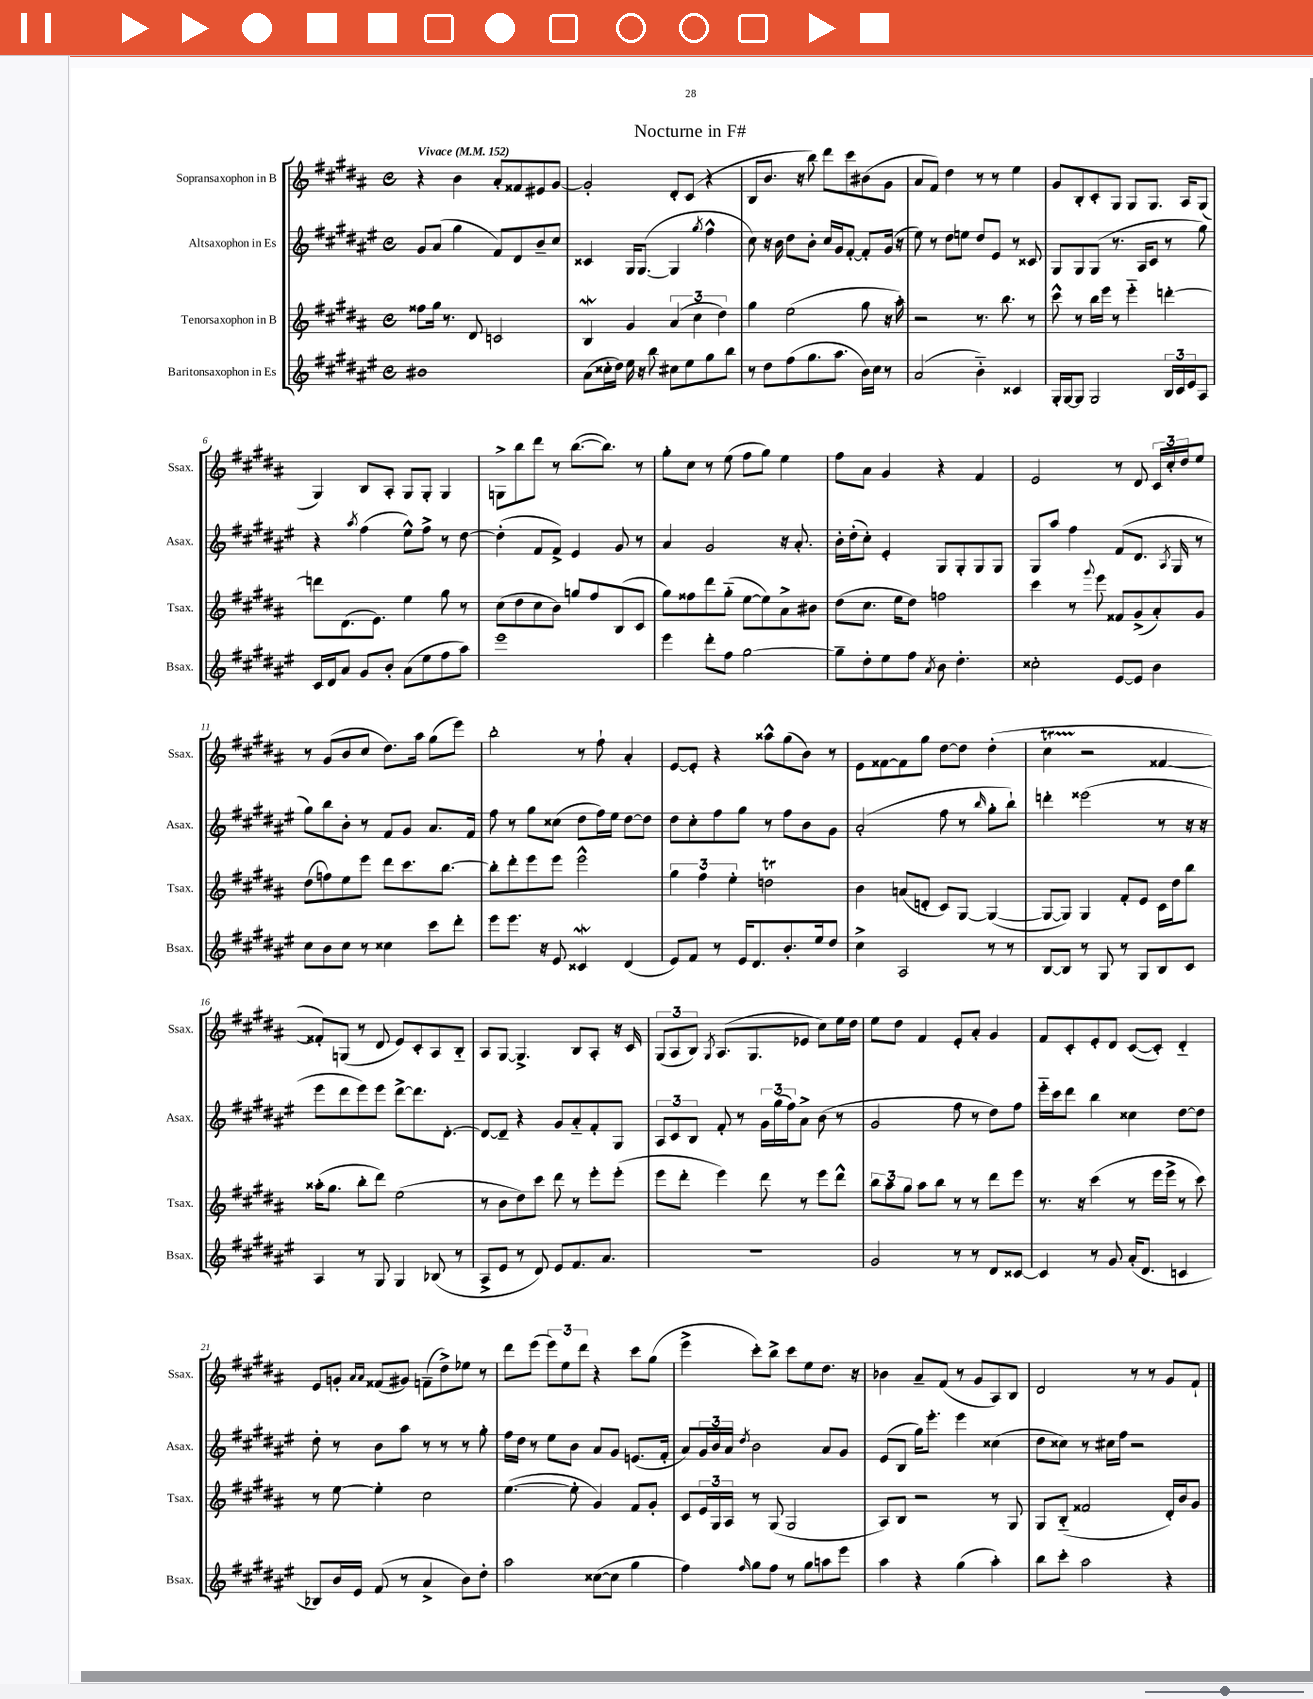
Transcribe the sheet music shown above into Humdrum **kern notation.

**kern	**kern	**kern	**kern
*part4	*part3	*part2	*part1
*staff4	*staff3	*staff2	*staff1
*I"Baritonsaxophon in Es	*I"Tenorsaxophon in B	*I"Altsaxophon in Es	*I"Sopransaxophon in B
*I'Bsax.	*I'Tsax.	*I'Asax.	*I'Ssax.
*clefG2	*clefG2	*clefG2	*clefG2
*k[f#c#g#d#a#e#]	*k[f#c#g#d#a#]	*k[f#c#g#d#a#e#]	*k[f#c#g#d#a#]
*M4/4	*M4/4	*M4/4	*M4/4
*met(c)	*met(c)	*met(c)	*met(c)
*MM152	*MM152	*MM152	*MM152
=1	=1	=1	=1
!	!	!	!LO:TX:a:B:t=Vivace
1b#X	8ff##X\L	8g#/L	4r
.	16gg#\Jk	(8a#/J	.
.	8.r	.	.
.	.	4gg#\	4b\
.	8d#/	.	.
.	2cn/	8f#/L)	8a#'/L
.	.	8d#/	8f##X/
.	.	8b~/	8e#X/
.	.	8cc#/J	[8g#/J
=2	=2	=2	=2
(8a#\L	4Bw/	4c##X/	2g#'/]
16cc##X'\L	.	.	.
16dd#\JJ)	.	.	.
16ee#\	4g#/	16G#/KL	.
16r	.	([8.G#/J	.
8bb\	.	.	.
8cc#X\L	(6a#/	4G#/]	8d#'/L
8ee#\	.	.	(8c#/J
.	6cc#\	.	.
.	.	8qgg#/	.
8gg#\	.	4ff#^^\	4r
.	6dd#\)	.	.
8bb\J	.	.	.
=3	=3	=3	=3
8r	4gg#\	8cc#\)	8B/L
8dd#\L	.	16r	8.b/J
.	.	16b\	.
(8ff#\	(2ee\	8dd#\L	.
.	.	.	16r
8.gg#\	.	8b'\J	8bb\)
.	.	16cc#/LL	8ddd#\L
8.aa#\J	.	16g#/J	.
.	.	[8f#'/J	8ccc#\
16b\LL)	8gg#\	8f#'/L]	(8b#X\
16cc#\JJ	.	.	.
8r	16r	(16g#/Jk	8g#\J
.	16aa#'\)	16r	.
=4	=4	=4	=4
(2a#/	2r	8ee#\)	8a#/L
.	.	8r	8f#/J)
.	.	8dd#\L	4dd#\
.	.	8een\J	.
4b\)	8.r	8dd#/L	8r
.	.	8e#/J	8r
.	8.bb\	.	.
4c##X/	.	8r	4ee\
.	8r	8c##X/	.
=5	=5	=5	=5
16G#'/LL	8ccc#^^\	8G#/L	8g#/L
[16G#/J	.	.	.
8G#/J]	8r	8G#/	8B'/
2G#/	16bb\LL	(8G#/J	8c#'/
.	16eee\JJ	.	.
.	8r	8.r	8G#/J
.	4eee\	.	8G#/L
.	.	16A#/KL	.
.	.	8c#/J	8.G#/J
24B/LL	[4dddn'\	8r	.
24c#/	.	.	.
.	.	.	16A#/KL
24e#/J	.	.	.
8A#/J	.	8gg#\)	(8G#/J
!!LO:LB:g=z
=6	=6	=6	=6
16c#/LL	8dddn\L]	4r	4G#/)
16d#/J	.	.	.
8a#/J	(8.d#\	.	.
.	.	8qaa#/	.
8g#/L	.	(4ff#\	8B/L
.	8.e\J)	.	.
8b'/J	.	.	8A#'/J
(8a#\L	4ee\	8ee#^^\L)	8G#/L
8ee#\	.	8ff#^\J	8G#'/J
8ff#\	8gg#\	8r	4G#/
8aa#\J)	8r	[8dd#\	.
=7	=7	=7	=7
1eee#	(8cc#\L	(4dd#'\]	8Gn^\L
.	8dd#\	.	8bb\
.	8cc#\	8f#/L	8ddd#\J
.	8b\J)	8f#^/J)	8r
.	8ggn/L	4e#/	([8.bb\L
.	8ff#/	.	.
.	.	.	8.bb\J])
.	(8B/	8g#/	.
.	8c#/J	8r	8r
=8	=8	=8	=8
4eee#\	8gg#\L)	4a#/	8gg#'\L
.	8ff##X\	.	8cc#\J
8ddd#'\L	8ddd#\	2g#/	8r
8ff#\J	(8gg#\J	.	(8ee\
[2gg#\	[8ee\L	.	8ff#\L
.	8ee\])	.	8gg#\J)
.	8a#^\	16r	4ee\
.	.	8.a#'/	.
.	8b#X\J	.	.
=9	=9	=9	=9
8gg#~\L]	(8dd#\L	16b'\LL	8ff#\L
.	.	(16dd#'\J	.
8dd#'\	8.cc#\J	8cc#'\J)	8a#\J
8ee#\	.	4e#'/	4g#/
.	16ee\KL	.	.
8ff#\J	8dd#\J)	.	.
8qa#/	.	.	.
8b\	2ffn\	8G#/L	4r
4.dd#'\	.	8G#'/	.
.	.	8G#/	4f#/
.	.	8G#/J	.
=10	=10	=10	=10
2cc##X'\	4ccc#\	8G#/L	2e/
.	.	8aa#/J	.
.	8r	4ff#\	.
.	8qqggg#/	.	.
.	8eee\	.	.
[8e#/L	8f##X/L	(8f#/L	8r
8e#/J]	(8g#^/	8.d#/J	8d#/
4b\	8a#'/)	.	24c#/LL
.	.	.	24cc#'/
.	.	8qA#/	.
.	.	16G#/	.
.	.	.	24dd#/J
.	8g#/J	8r	8ee/J
!!LO:LB:g=z
=11	=11	=11	=11
8cc#\L	(8dd#\L	8gg#\L)	8r
8b\	8ffn\)	8bb\	(8g#/L
8cc#\J	8ee\	8b'\J	8b/
8r	8eee\J	8r	8cc#/J
4cc##X\	8ddd#\L	8f#/L	8.dd#\L)
.	8.ccc#\	8g#/J	.
.	.	.	16aa#\Jk
8ccc#\L	.	8.a#/L	(8gg#\L
.	[8.bb\J	.	.
8ddd#'\J	.	.	8eee\J)
.	.	16f#/Jk	.
=12	=12	=12	=12
8eee#\L	8bb'\L]	8ff#\	2bb'\
8.eee#\J	8ddd#'\	8r	.
.	8eee\	8gg#\L	.
16r	.	.	.
8e#/	8eee\J	(8cc##X\J	.
4c##XW/	2eee^^\	8dd#\L	8r
.	.	16ff#\L)	8ff#`\
.	.	16ee#\JJ	.
(4d#/	.	[8dd#\L	4a#'/
.	.	8dd#\J]	.
=13	=13	=13	=13
8e#/L)	6gg#\	8dd#\L	[8e/L
8f#/J	.	8cc#'\	8e'/J]
.	6ff#\	.	.
8r	.	8ff#\	4r
.	6ee'\	.	.
16e#/KL	.	8gg#\J	.
8.d#/	.	.	.
.	2ddnT\	8r	8aa##X^^\L
8.b'/	.	8ff#\L	(8gg#\
.	.	8b\	8b\J)
16ee#/k	.	.	.
8dd#/J	.	8g#\J	8r
=14	=14	=14	=14
4cc#^\	4b\	(2a#'/	8e\L
.	.	.	[8f##X\
2A#/	(8an/L	.	8f##\]
.	8dn'/J	.	8gg#\J
.	8c#/L)	8ff#\	[8dd#\L
.	[8G#/J	8r	8dd#\J]
.	.	16qqbb/	.
8r	(4G#/_	8gg#'\L	(4dd#'\
8r	.	8bb`\J)	.
=15	=15	=15	=15
[8B/L	8G#/L_	4dddn'\	4cc#T\
8B/J]	8G#/J])	.	.
8r	4G#/	(2eee##X\	2r
8G#/	.	.	.
8r	8f#'/L	.	.
8G#/L	8e/J	.	.
8B/	16c#\LL	8r	[4f##X/
.	16dd#\J	.	.
8c#/J	8bb\J	16r	.
.	.	16r	.
!!LO:LB:g=z
=16	=16	=16	=16
4A#/	(16aa##X'\KL	8eee#\L	8f##X'/L])
.	8.gg#\J	.	.
.	.	8ddd#\	(8Gn/J
8r	8bb'\L	8eee#\)	8r
8G#/	8ddd#\J)	8eee#\J	8d#/
4G#/	(2ee\	[8ddd#^\L	8e/L)
.	.	8.ddd#\]	8c#'/
(8B-X/	.	.	8A#/
.	.	[8.d#'\J	.
8r	.	.	8B/J
=17	=17	=17	=17
8A#^/L	8r	8d#/L_	8A#/L
8e#/J	8b\L	8d#~/J]	[8G#/J
8r	8dd#\)	4r	4.G#^/]
8d#/)	8ccc#\J	.	.
8e#/L	8ddd#\	8g#/L	.
8.f#/	8r	8a#/	8B/L
.	8eee'\L	8f#'/	8A#'/J
8.a#/J	.	.	.
.	(8eee'\J	8G#/J	16r
.	.	.	16c#/
=18	=18	=18	=18
1r	8eee\L	12A#/L	(12G#/L
.	.	12c#/	12A#/
.	8ddd#'\J	.	.
.	.	12B/J	12B/J)
.	.	.	8qG#/
.	4eee\)	8f#'/	(8.A#/L
.	.	8r	.
.	.	.	8.G#/
.	8ddd#\	24g#\LL	.
.	.	(24gg#\	.
.	.	24ff#\J)	.
.	8r	8a#^\J	8e-X/J
.	8eee\L	(8b\	8cc#\L)
.	8ddd#^^\J	8r	16ee\L
.	.	.	16dd#\JJ
=19	=19	=19	=19
2g#/	12bb\L	2g#/	8ee\L
.	12aa#\	.	.
.	.	.	8dd#\J
.	12gg#\J	.	.
.	8aa#\L	.	4f#/
.	8bb\J	.	.
8r	8r	8ff#\	8e'/L
8r	8r	8r	8a#'/J
8d#/L	8ddd#\L	8dd#\L)	4g#/
[8c##X/J	8eee\J	8ff#\J	.
=20	=20	=20	=20
4c##/]	8.r	16eee#\LL	8f#/L
.	.	16ccc#\J	.
.	.	8ddd#\J	8c#'/
.	16r	.	.
8r	(4ccc#\	4bb\	8e'/
8g#/	.	.	8d#/J
(16a#'/KL	8r	4cc##X\	([8c#/L
8.d#/J	.	.	.
.	16eee\LL	.	8c#'/J])
.	16eee^\JJ	.	.
4cn/	8r	[8dd#\L	4d#/
.	8ccc#\)	8dd#\J]	.
!!LO:LB:g=z
=21	=21	=21	=21
8B-X/L)	8r	8dd#'\	8e/L
16b/L	[8ee\	8r	8gn'/J
16e#/JJ	.	.	.
.	.	.	16qqa#/LL
.	.	.	16qqa#/JJ
(8f#/	4ee'\]	8b\L	(8f##X/L
8r	.	8aa#\J	8g#X/J)
4a#^/	2cc#\	8r	(8fn~\L
.	.	8r	8dd#^\)
8b\L)	.	8r	8ee-X\J
8dd#'\J	.	8gg#'\	8r
=22	=22	=22	=22
2aa#\	([4.ee\	16ff#\LL	8ddd#\L
.	.	16dd#\JJ	.
.	.	8r	(8eee\J
.	.	8ee#\L	12eee\L)
.	.	.	12ee\
.	8ee'\]	8b\J	.
.	.	.	12ddd#\J
([8cc##X\L	4g#/)	8a#/L	4r
8cc##\J]	.	8g#/J	.
4gg#\	8f#/L	(8.en/L	8ccc#\L
.	8g#'/J	.	(8gg#\J
.	.	16f#'/Jk	.
=23	=23	=23	=23
4ff#\)	8c#/L	8a#/L)	4eee^\
.	24e/L	24g#/L	.
.	24G#/	24b/	.
.	24A#/JJ	24a#/JJ	.
16qqff#/	.	8qdd#/	.
8gg#\L	8r	2b\	8ccc#'\L)
8ff#\J	(8G#/	.	8bb^\J
8r	2G#/	.	8ccc#\L
8gg#\L	.	.	8ee\
8aan\	.	8a#/L	8.dd#\J
8eee#\J	.	8g#/J	.
.	.	.	16r
=24	=24	=24	=24
4aa#\	8A#/L)	(8e#/L	4b-X\
.	8B/J	8B/J	.
4r	2r	16gg#\KL)	8a#~/L
.	.	8.eee#'\J	.
.	.	.	(8f#/J
(4gg#\	.	4eee#\	8r
.	.	.	8g#/L
4aa#'\)	8r	(4cc##X\	8A#/)
.	8G#/	.	8B/J
=25	=25	=25	=25
8bb\L	8G#/L	8dd#\L	2d#/
8ccc#'\J	(8B/J	8cc##X\J)	.
2aa#\	2f##X/	8r	.
.	.	16cc#X\LL	.
.	.	16ff#\JJ	.
.	.	2r	8r
.	.	.	8r
4r	16d#'/LL)	.	8g#/L
.	16b/J	.	.
.	8g#/J	.	8f#`/J
==	==	==	==
*-	*-	*-	*-
